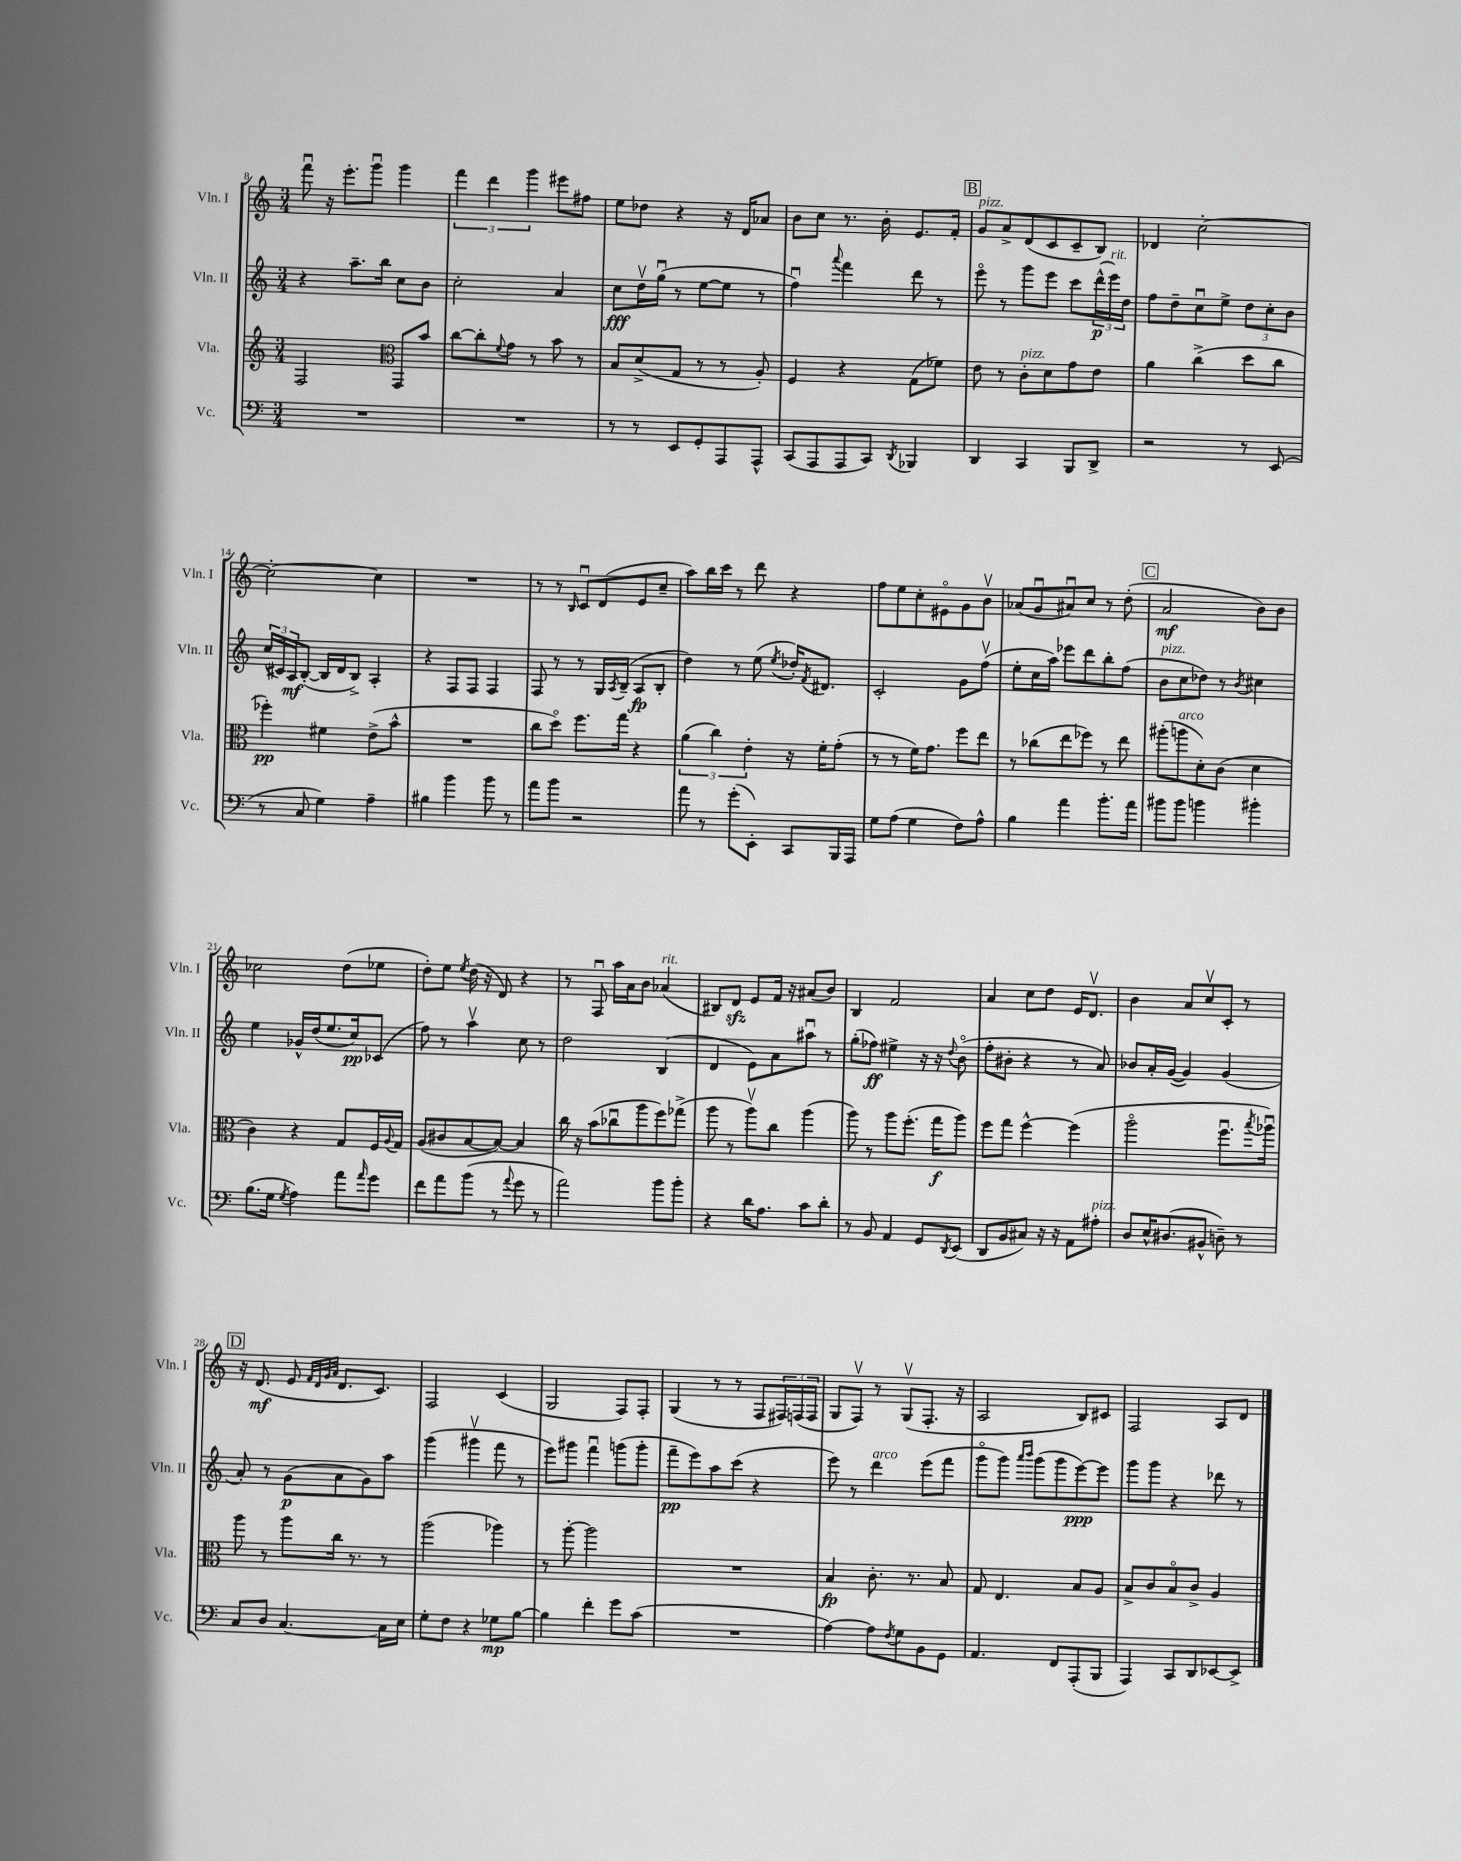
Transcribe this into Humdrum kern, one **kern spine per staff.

**kern	**kern	**kern	**kern
*staff4	*staff3	*staff2	*staff1
*clefF4	*clefG2	*clefG2	*clefG2
*k[]	*k[]	*k[]	*k[]
*M3/4	*M3/4	*M3/4	*M3/4
2.r	2F/	4r	8fffu\
.	.	.	16r
.	.	.	8.eee'\L
.	.	8.aa~\L	.
.	.	.	8gggu\J
.	.	16bb\Jk	.
*	*clefC3	*	*
.	8GG/L	8cc\L	4ggg\
.	8b/J	8b\J	.
=	=	=	=
2.r	[8cc\L	2cc'\	6fff\
.	8cc'\]	.	.
.	.	.	6ddd\
.	8qqf/	.	.
.	8g\J	.	.
.	.	.	6ggg\
.	8r	.	.
.	8b\	4a/	8eee#\L
.	8r	.	8ff#\J
=	=	=	=
8r	8B/L	8cc\L	8ee\L
8r	(8d^/	16ddv\L	8dd-\J
.	.	(16ggu\JJ	.
8EE/L	8G/J	8r	4r
8GG'/	8r	[8ee\L	.
8AAA/	8r	8ee\]J	16r
.	.	.	16d/LK
8AAA^^/J	8A'/)	8r	8a-/J
=	=	=	=
(8CC/L	4F/	4ffu\)	8b\L
8AAA/	.	.	8cc\J
.	.	8qqaaa/	.
8AAA/	4r	4fff\	8.r
8CC/J)	.	.	.
.	.	.	16b'\
8qDD/	.	.	.
4BBB-/	(8G\L	8ddd\	8.e/L
.	8f-\J)	8r	.
.	.	.	16f'/Jk
=	=	=	=
4DD/	8e\	8eeeo\	8g/L
.	8r	8r	8a^/
4CC/	8c'\L	8ggg\L	(8d/
.	8d\	8eee\J	8c/
8BBB/L	8g\	8ccc\L	8c~/
8DD^/J	8e\J	(24ddd^^\L	8B/J)
.	.	24eee\)	.
.	.	24dd\JJ	.
=	=	=	=
2r	4a\	8ff\L	4d-/
.	.	8dd~\	.
.	(4cc^\	8ccu\	[2cc'\
.	.	8ee^\J	.
8r	8dd\L	12dd\L	.
.	.	12cc'\	.
(8EE/	8cc\J	.	.
.	.	12b\J	.
=	=	=	=
8r	4ff-'\)	(24cc/LL	2cc'\_
.	.	24c#/)	.
.	.	24A/J	.
8C/	.	([8B'/J	.
4G\)	4f#\	16B/]LL	.
.	.	16d/J	.
.	.	8B^/J)	.
4A~\	(8e^\L	4A'/	4cc\]
.	8b^^\J	.	.
=	=	=	=
4B#\	2.r	4r	2.r
4b\	.	8F/L	.
.	.	8F/J	.
8b\	.	4F/	.
8r	.	.	.
=	=	=	=
8a\L	8cc\L	8F/	8r
8b\J	8ddo\J)	8r	8r
.	.	.	16qqB/
2r	8.ff\L	8r	8cu/L
.	.	16G/LL	(8d/
.	.	8qA/	.
.	16gg\Jk	(16B~/JJ	.
.	4r	8A/L	8e/
.	.	8B'/J	8cc~/J
=	=	=	=
8a\	(6a\	4dd\)	8aa\L)
8r	.	.	16bb\L
.	6cc\)	.	.
.	.	.	16ccc\JJ
(8g'\L	.	8r	8r
.	6e'\	.	.
8EE'\J)	.	(8ee\	8ddd\
.	.	8qee/	.
8CC/L	16r	16dd-'/LK)	4r
.	.	8qf/	.
.	16f'\LK	8.d#/J	.
16BBB/L	(8g'\J	.	.
16AAA/JJ	.	.	.
=	=	=	=
8G\L	8r	2c'/	8ff\L
(8A\J	8r	.	8ee\
4G\	16f\LK)	.	8cc'\
.	8.g\J	.	.
.	.	.	8e#o\
8F\L)	8ff\L	8g\L	8g\
8A^^\J	8ee\J	(8ffv\J	8bv\J
=	=	=	=
4B\	8r	8ee'\L	(8a-/L
.	(8cc-\L	16cc\L	8gu/
.	.	16aa\JJ)	.
4a\	8ee\	8eee-\L	8a#u/)
.	8ff-\J)	8ddd\	8cc/J
8.b'\L	8r	8bb'\	8r
.	8ee\	(8ff\J	(8dd'\
16a\Jk	.	.	.
=	=	=	=
8b#\L	(8aa#'\L	8b\L	2a/
8b#\J	8aa\	8cc\	.
4b\	8d'\)	8dd-\J)	.
.	(8c\J	8r	.
.	.	8qb/	.
4b#'\	4d\	4cc#\	8b\L)
.	.	.	8b\J
=	=	=	=
(8.B\L	4c\)	4ee\	2cc-\
16G\Jk	.	.	.
8qG/	.	.	.
4A\)	4r	16g-^^/LL	.
.	.	(16dd/J	.
.	.	8.ee/	.
8a\L	8G/L	.	(8dd\L
.	.	16cc/k)	.
16qqa/	.	.	.
8g\J	16F/L	(8c-/J	8ee-\J
.	8qqA/	.	.
.	16G/JJ	.	.
=	=	=	=
8f\L	(8A/L	8ff\)	8dd'\L)
8a\	8c#/	8r	8ee\J
.	.	.	8qee/
(8b\J	[8B/	4aav\	(16dd\
.	.	.	16r
8r	8B/_J)	.	8d/)
8qqa/	.	.	.
8g\	4B/]	8cc\	4r
8r	.	8r	.
=	=	=	=
2a\)	16cc\	2dd\	8r
.	16r	.	.
.	(8b\L	.	8Fu/
.	8cc-u\	.	16aa\LL
.	.	.	16a\J
.	8aa\	.	8b\J
8b\L	8ff\)	(4B/	(4a-/
8b'\J	(8gg-^\J	.	.
=	=	=	=
4r	8aa\	4d/	8B#/L)
.	8r	.	8d/J
16d\LK	8aav\L)	8e\L)	8e/L
8.A\J	.	.	.
.	8cc\J	8a\	16f/Jk
.	.	.	16r
8c\L	(4aa\	8aa#u\J	(8a#/L
8d'\J	.	8r	8b/J)
=	=	=	=
8r	8aa\)	(8gg'\L	4B/
8BB/	8r	8ff-\J)	.
4AA/	8aa\L	4ee#^\	2f/
.	(8.ff'\J	.	.
8GG/L	.	16r	.
.	16gg\LK	16r	.
8qDD/	.	8qqdd/	.
(8EE/J	8aa\J)	(8bo\	.
=	=	=	=
8DD/L	8ff\L	8ff'\L	4a/
8BB/	8gg\J	8b#'\J	.
8C#/J)	[4ff^^\	4r	8cc\L
16r	.	.	8dd\J
16r	.	.	.
8AA\L	(4ff\]	8r	16e/LK
.	.	.	8.dv/J
8A#'\J	.	8a/)	.
=	=	=	=
8D/L	2aao\	8b-/L	4b\
16E^^/K	.	16a'/L	.
(8.D#/	.	([16g/JJ	.
.	.	4g/])	8a/L
8BB#^^/J	.	.	8ccv/
8D~\)	8.ffu\L	(4g/	8c'/J
8r	.	.	8r
.	8qbb/	.	.
.	16aa-u\Jk)	.	.
=	=	=	=
8C/L	8aa\	8a'/)	16r
.	.	.	(8.d/
8D/J	8r	8r	.
[4.C/	8aa\L	(8g\L	8e/
.	.	.	32qqf/LLL
.	.	.	32qqd/
.	.	.	32qqg/
.	.	.	32qqa/JJJ
.	16cc\Jk	8a\	8.d/L
.	8.r	.	.
.	.	8g\)	.
.	.	.	8.c/J)
16C\]LL	8r	8aa\J	.
16E\JJ	.	.	.
=	=	=	=
8G'\L	(2aa\	(4ggg\	2F/
8F\J	.	.	.
4r	.	4ggg#v\	.
8G-\L	4aa-\)	8fff\	(4c/
[8B\J	.	8r	.
=	=	=	=
4B\]	8r	8eee\L)	2G/
.	[8aa'\	8ggg#\J	.
4f'\	2aa\]	4fffu\	.
8g\L	.	(8ggg\L	8F/L)
(8c\J	.	8ggg'\J	8F'/J
=	=	=	=
2.r	2.r	8fff~\L	(4G/
.	.	8eee\)	.
.	.	8aa\	8r
.	.	(8ccc\J	8r
.	.	4r	8F/L
.	.	.	24F#/L)
.	.	.	(24F/
.	.	.	24F/JJ
=	=	=	=
[4A\)	4B/	8eee\)	8G/L
.	.	8r	8Fv/J)
8A\]L	8.c'\	4ddd\	8r
8qF/	.	.	.
8G\	.	.	(8Gv/L
.	8.r	.	.
8BB\	.	(8eee\L	8.F'/J
8GG\J	8B/	8fff\J	.
.	.	.	16r
=	=	=	=
4.AA/	8G/	8gggo\L	2A/
.	4.E/	8ggg\J)	.
.	.	16qqaaa/LL	.
.	.	16qqbbb/JJ	.
.	.	(8ggg\L	.
8FF/L	.	8ggg\	.
(8AAA'/	8B/L	[8eee\)	8B/L)
8BBB/J	8A/J	8eee\]J	8c#/J
=	=	=	=
4AAA/)	8B^/L	8ggg\L	2F/
.	8c/	8ggg\J	.
8CC/L	8Bo/	4r	.
8DD/	8c^/J	.	.
[8EE-/	4A/	8ddd-\	8A/L
8EE-^/]J	.	8r	8d/J
==	==	==	==
*-	*-	*-	*-
